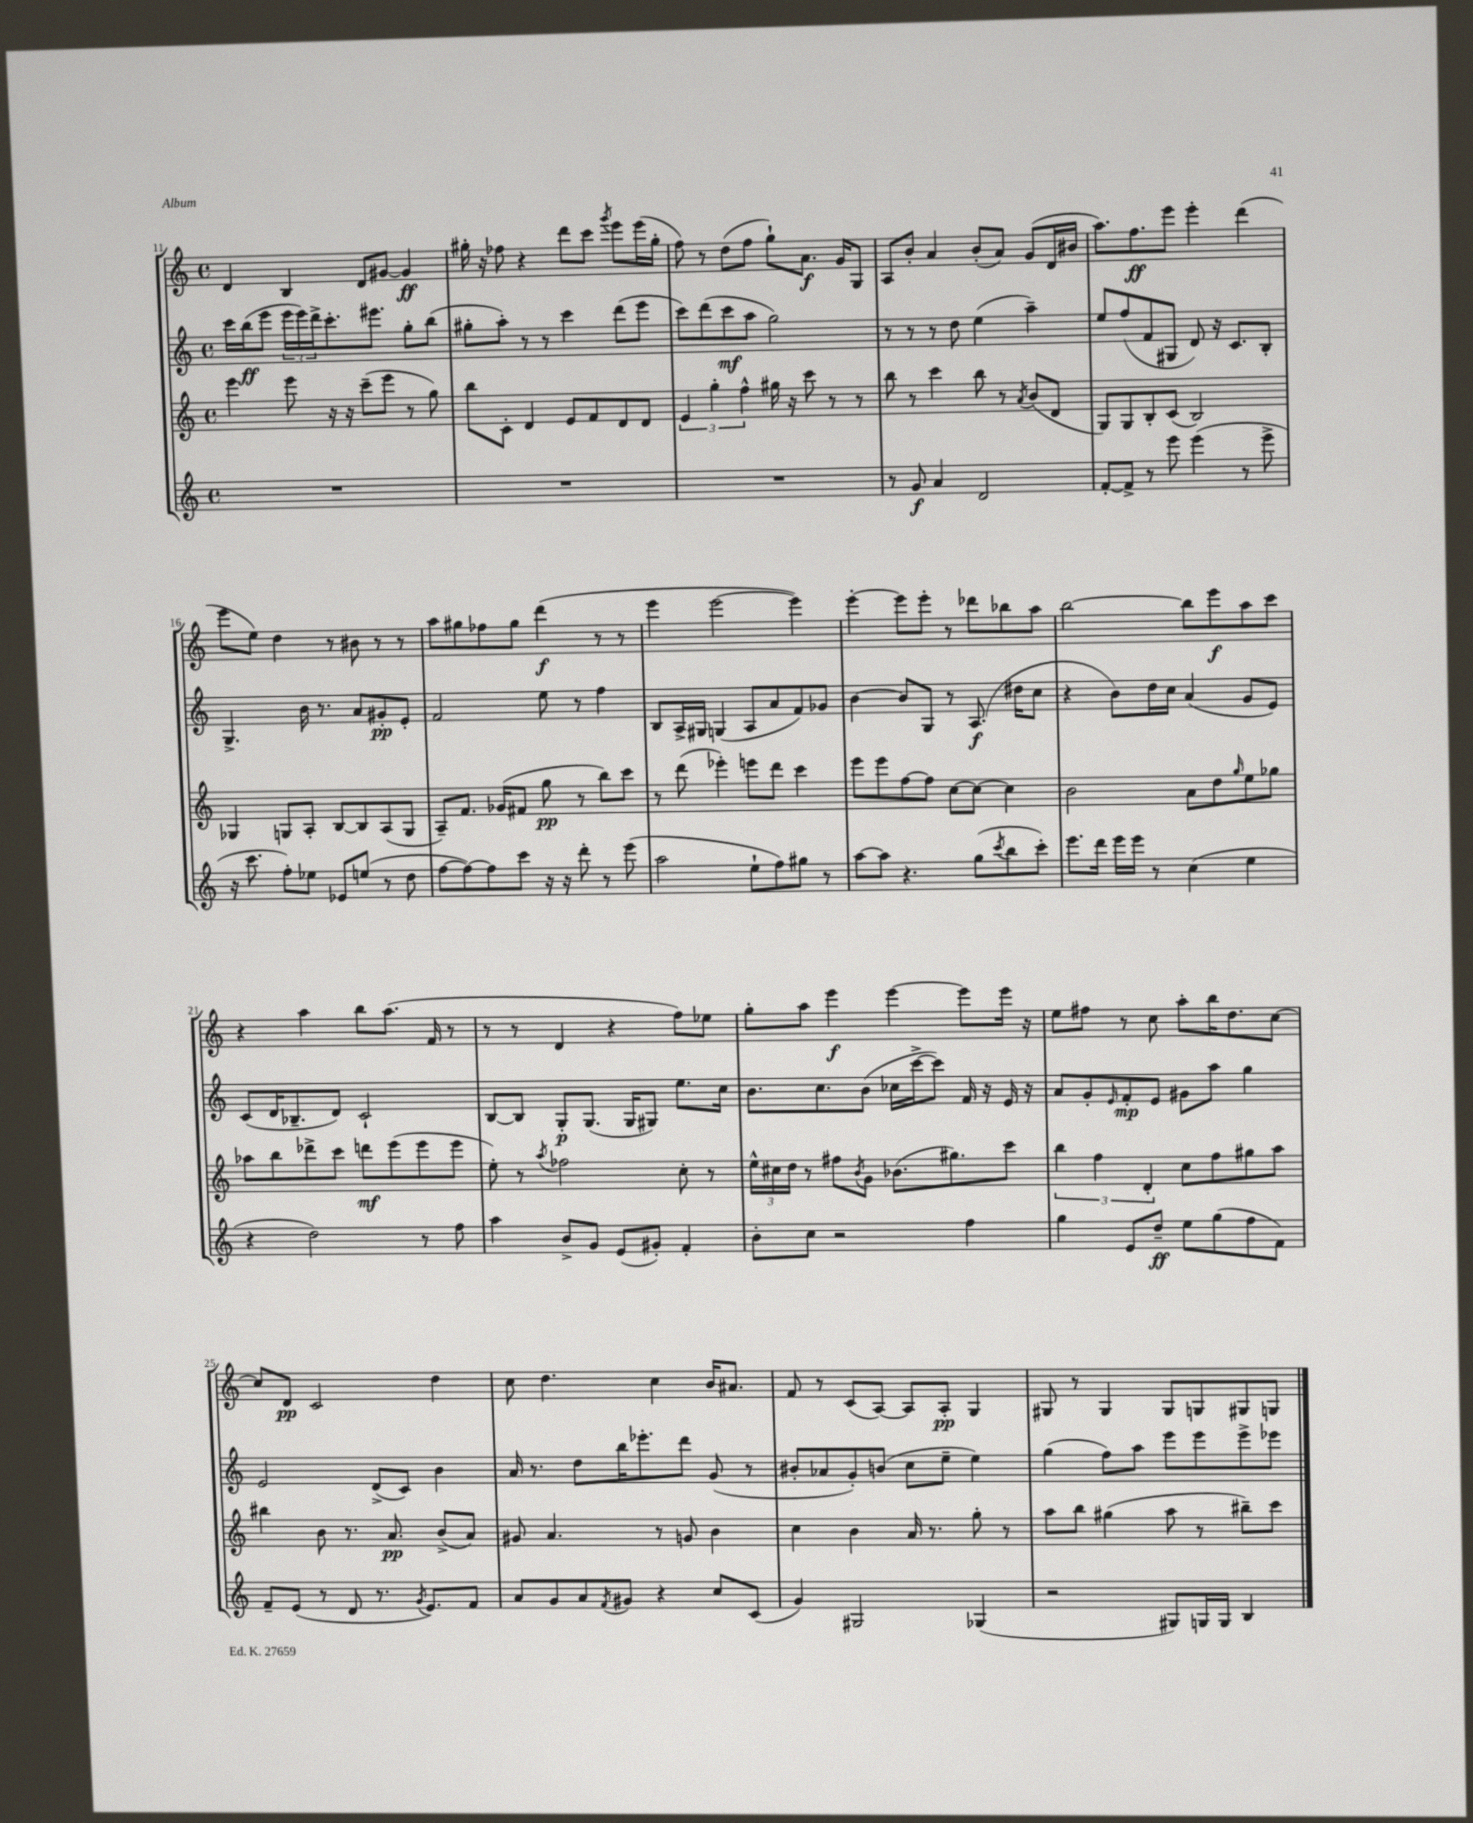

**kern	**dynam	**kern	**dynam	**kern	**dynam	**kern	**dynam
*part4	*part4	*part3	*part3	*part2	*part2	*part1	*part1
*staff4	*staff4	*staff3	*staff3	*staff2	*staff2	*staff1	*staff1
*clefG2	*	*clefG2	*	*clefG2	*	*clefG2	*
*k[]	*	*k[]	*	*k[]	*	*k[]	*
*M4/4	*	*M4/4	*	*M4/4	*	*M4/4	*
*met(c)	*	*met(c)	*	*met(c)	*	*met(c)	*
=11	=11	=11	=11	=11	=11	=11	=11
1r	.	4eee\	.	16ccc\LL	.	4d/	.
.	.	.	.	(16bb\J	ff	.	.
.	.	.	.	8eee\J	.	.	.
.	.	8eee\	.	24eee\LL	.	4B/	.
.	.	.	.	24eee\)	.	.	.
.	.	.	.	24ddd^\J	.	.	.
.	.	16r	.	8.ccc'\	.	.	.
.	.	16r	.	.	.	.	.
.	.	(8ccc~\L	.	.	.	8d/L	.
.	.	.	.	8.eee#X\J	.	.	.
.	.	8eee\J	.	.	.	[8g#X/J	.
.	.	8r	.	8gg'\L	.	4g#/]	ff
.	.	8gg\)	.	(8bb\J	.	.	.
=12	=12	=12	=12	=12	=12	=12	=12
1r	.	8bb\L	.	8gg#X'\L	.	16gg#X'\	.
.	.	.	.	.	.	16r	.
.	.	8c'\J	.	8aa'\J)	.	8ff-X\	.
.	.	4d/	.	8r	.	4r	.
.	.	.	.	8r	.	.	.
.	.	8e/L	.	4ccc\	.	8ddd\L	.
.	.	8f/	.	.	.	8ccc\J	.
.	.	.	.	.	.	8qggg/	.
.	.	8d/	.	(8ddd\L	.	8eee\L	.
.	.	8d/J	.	8eee\J	.	(16eee\L	.
.	.	.	.	.	.	16gg#'\JJ	.
=13	=13	=13	=13	=13	=13	=13	=13
1r	.	6e/	.	8ccc\L)	.	8ff\)	.
.	.	.	.	(8ddd\	.	8r	.
.	.	6gg'\	.	.	.	.	.
.	.	.	.	8ccc\	mf	(8dd\L	.
.	.	6ff^^\	.	.	.	.	.
.	.	.	.	8aa\J	.	8ff\J	.
.	.	16gg#X\	.	2gg\)	.	8gg`\L)	.
.	.	16r	.	.	.	.	.
.	.	8ccc\	.	.	.	8.a\J	f
.	.	8r	.	.	.	.	.
.	.	.	.	.	.	16g/KL	.
.	.	8r	.	.	.	8G/J	.
=14	=14	=14	=14	=14	=14	=14	=14
8r	.	8bb\	.	8r	.	8A/L	.
8g/	f	8r	.	8r	.	8b'/J	.
4a/	.	4ccc\	.	8r	.	4a/	.
.	.	.	.	8dd\	.	.	.
2d/	.	8bb\	.	(4ee\	.	(8b'/L	.
.	.	8r	.	.	.	8a/J)	.
.	.	8qa/	.	.	.	.	.
.	.	(8b/L	.	4aa~\)	.	(8g/L	.
.	.	8d/J	.	.	.	16d/L	.
.	.	.	.	.	.	16b#X/JJ	.
=15	=15	=15	=15	=15	=15	=15	=15
[8f'/L	.	8G/L)	.	8ee/L	.	8.aa\L)	.
8f^/J]	.	8G/	.	(8ff/	.	.	.
.	.	.	.	.	.	8.ff\	ff
8r	.	8B'/	.	8f/	.	.	.
8eee\	.	(8c/J	.	8G#X/J	.	8eee\J	.
(4eee\	.	2B/)	.	8d/)	.	4eee'\	.
.	.	.	.	16r	.	.	.
.	.	.	.	8.c/L	.	.	.
8r	.	.	.	.	.	(4ddd\	.
8eee^\	.	.	.	8B'/J	.	.	.
!!LO:LB:g=z
=16	=16	=16	=16	=16	=16	=16	=16
16r	.	4G-X/	.	4.G^/	.	8eee\L	.
8.ccc\	.	.	.	.	.	.	.
.	.	.	.	.	.	8ee\J)	.
8ff'\L)	.	8Gn/L	.	.	.	4dd\	.
8ee-X\J	.	8A'/J	.	16b\	.	.	.
.	.	.	.	8.r	.	.	.
8e-X/L	.	[8B/L	.	.	.	8r	.
(8een/J	.	8B/]	.	8a/L	.	8b#X\	.
8r	.	(8A/	.	8g#X'/	pp	8r	.
8dd\	.	8G/J	.	8e'/J	.	8r	.
=17	=17	=17	=17	=17	=17	=17	=17
[8ff\L	.	8A~/L)	.	2f/	.	8aa\L	.
8ff\_)	.	8.f/J	.	.	.	8gg#X\	.
8ff\]	.	.	.	.	.	8ff-X\	.
.	.	(16g-X/KL	.	.	.	.	.
8ccc\J	.	8f#X/J	.	.	.	8gg#\J	.
16r	.	8gg\	pp	8ee\	.	(4ddd\	f
16r	.	.	.	.	.	.	.
8ddd'\	.	8r	.	8r	.	.	.
8r	.	8bb\L)	.	4ff\	.	8r	.
(8eee\	.	8ccc\J	.	.	.	8r	.
=18	=18	=18	=18	=18	=18	=18	=18
2aa\	.	8r	.	8B/L	.	4eee\	.
.	.	(8ddd\	.	16A^/L	.	.	.
.	.	.	.	16G#X/JJ	.	.	.
.	.	4eee-X'\)	.	(4Gn/	.	[2eee\	.
8ee`\L	.	8eeen\L	.	8A/L	.	.	.
8ff\)	.	8ddd\J	.	8a/	.	.	.
8gg#X\J	.	4ccc\	.	8f/)	.	4eee\])	.
8r	.	.	.	8g-X/J	.	.	.
=19	=19	=19	=19	=19	=19	=19	=19
[8aa\L	.	8eee\L	.	[4b\	.	[4eee'\	.
8aa\J]	.	8eee\	.	.	.	.	.
4.r	.	[8ff\	.	8b/L]	.	8eee\L]	.
.	.	8ff\J]	.	8G/J	.	8eee'\J	.
.	.	[8cc\L	.	8r	.	8r	.
(8gg\L	.	8cc\J_	.	(8.A/	f	8ddd-X\L	.
8qccc/	.	.	.	.	.	.	.
8bb\	.	4cc\]	.	.	.	8bb-X\	.
.	.	.	.	16dd#X\KL	.	.	.
8ccc'\J)	.	.	.	8cc\J	.	8aa\J	.
=20	=20	=20	=20	=20	=20	=20	=20
8.eee\L	.	2b\	.	4r	.	[2bb\	.
16ddd\Jk	.	.	.	.	.	.	.
16eee\LL	.	.	.	8b\L)	.	.	.
16eee\JJ	.	.	.	.	.	.	.
8r	.	.	.	16dd\L	.	.	.
.	.	.	.	16cc\JJ	.	.	.
(4cc\	.	8a\L	.	(4a/	.	8bb\L]	.
.	.	8dd\	.	.	.	8eee\	f
.	.	16qqgg/	.	.	.	.	.
4ee\	.	8ee\	.	8g/L	.	8aa\	.
.	.	8gg-X\J	.	8e/J)	.	8ccc\J	.
!!LO:LB:g=z
=21	=21	=21	=21	=21	=21	=21	=21
4r	.	8aa-X\L	.	(8c/L	.	4r	.
.	.	8bb\	.	16d/K	.	.	.
.	.	.	.	8.B-X~/	.	.	.
2dd\)	.	8ddd-X^\	.	.	.	4aa\	.
.	.	8ccc\J	.	8d/J)	.	.	.
.	.	8dddn\L	mf	2c`/	.	8bb\L	.
.	.	(8eee\	.	.	.	(8.aa\J	.
8r	.	8eee\	.	.	.	.	.
.	.	.	.	.	.	16f/	.
8ff\	.	8eee\J	.	.	.	8r	.
=22	=22	=22	=22	=22	=22	=22	=22
4aa\	.	8ee'\)	.	[8B/L	.	8r	.
.	.	8r	.	8B/J]	.	8r	.
.	.	8qaa/	.	.	.	.	.
8b^/L	.	2ff-X\	.	8G'/L	p	4d/	.
8g/J	.	.	.	(8.G/J	.	.	.
(8e/L	.	.	.	.	.	4r	.
.	.	.	.	16G/KL	.	.	.
8g#X'/J)	.	.	.	8G#X/J)	.	.	.
4f'/	.	8cc'\	.	8.ee\L	.	8ff\L)	.
.	.	8r	.	.	.	8ee-X\J	.
.	.	.	.	16cc\Jk	.	.	.
=23	=23	=23	=23	=23	=23	=23	=23
8b'\L	.	24ee^^\LL	.	8.b\L	.	8gg'\L	.
.	.	24cc#X\	.	.	.	.	.
.	.	24dd\JJ	.	.	.	.	.
8cc\J	.	8r	.	.	.	8aa\J	.
.	.	.	.	8.cc\	.	.	.
2r	.	8ff#X\L	.	.	.	4eee\	f
.	.	8qb/	.	.	.	.	.
.	.	8g\J	.	(8b\J	.	.	.
.	.	(8.b-X\L	.	16cc-X\LL	.	[4eee\	.
.	.	.	.	[16ccc^\J	.	.	.
.	.	.	.	8ccc\J])	.	.	.
.	.	8.gg#X\)	.	.	.	.	.
4ff\	.	.	.	16f/	.	8eee\L]	.
.	.	.	.	16r	.	.	.
.	.	8ccc\J	.	16e/	.	16eee\Jk	.
.	.	.	.	16r	.	16r	.
=24	=24	=24	=24	=24	=24	=24	=24
4gg\	.	6bb\	.	8a/L	.	8ee\L	.
.	.	.	.	8g'/	.	8ff#X\J	.
.	.	6ff\	.	.	.	.	.
.	.	.	.	16qqe/	.	.	.
8e/L	.	.	.	8f'/	mp	8r	.
.	.	6d'/	.	.	.	.	.
8dd~/J	ff	.	.	8e/J	.	8cc\	.
8ee\L	.	8cc\L	.	8g#X\L	.	8aa'\L	.
(8gg\	.	8ff\	.	8aa\J	.	16bb\K	.
.	.	.	.	.	.	8.dd\	.
8ff\	.	8gg#X\	.	4gg\	.	.	.
8f\J)	.	8aa\J	.	.	.	[8cc\J	.
!!LO:LB:g=z
=25	=25	=25	=25	=25	=25	=25	=25
8f~/L	.	4bb#X\	.	2e/	.	8cc/L]	.
(8e/J	.	.	.	.	.	8d/J	pp
8r	.	8b\	.	.	.	2c/	.
8d/	.	8.r	.	.	.	.	.
8.r	.	.	.	(8d^/L	.	.	.
.	.	8.a/	pp	.	.	.	.
.	.	.	.	8c/J)	.	.	.
8qg/	.	.	.	.	.	.	.
8.e/L)	.	.	.	.	.	.	.
.	.	(8b^/L	.	4b\	.	4dd\	.
8f/J	.	8a/J)	.	.	.	.	.
=26	=26	=26	=26	=26	=26	=26	=26
8a/L	.	8g#X/	.	16a/	.	8cc\	.
.	.	.	.	8.r	.	.	.
8g/	.	4.a/	.	.	.	4.dd\	.
8a/	.	.	.	8dd\L	.	.	.
8qf/	.	.	.	.	.	.	.
8g#X/J	.	.	.	16bb\K	.	.	.
.	.	.	.	8.eee-X'\	.	.	.
4r	.	8r	.	.	.	4cc\	.
.	.	8gn/	.	8ddd\J	.	.	.
8cc/L	.	4b\	.	(8g/	.	16b/KL	.
.	.	.	.	.	.	8.a#X/J	.
(8c/J	.	.	.	8r	.	.	.
=27	=27	=27	=27	=27	=27	=27	=27
4g/)	.	4cc\	.	8b#X'/L	.	8f/	.
.	.	.	.	8a-X/	.	8r	.
2G#X/	.	4b\	.	8g'/)	.	(8c/L	.
.	.	.	.	(8bn/J	.	[8A/J)	.
.	.	16a/	.	8cc\L	.	8A/L]	.
.	.	8.r	.	.	.	.	.
.	.	.	.	8ee~\J	.	8A'/J	pp
(4G-X/	.	8gg'\	.	4ee\)	.	4G/	.
.	.	8r	.	.	.	.	.
=28	=28	=28	=28	=28	=28	=28	=28
2r	.	8aa\L	.	(4gg\	.	8G#X/	.
.	.	8bb\J	.	.	.	8r	.
.	.	(4gg#X\	.	8ff\L)	.	4G#/	.
.	.	.	.	8aa\J	.	.	.
8G#X/L)	.	8aa\	.	8eee\L	.	8G#/L	.
16Gn/L	.	8r	.	8eee\	.	8Gn/	.
16G/JJ	.	.	.	.	.	.	.
4B/	.	8bb#X~\L)	.	8eee^\	.	8G#X/	.
.	.	8ccc\J	.	8eee-X\J	.	8Gn/J	.
==	==	==	==	==	==	==	==
*-	*-	*-	*-	*-	*-	*-	*-
